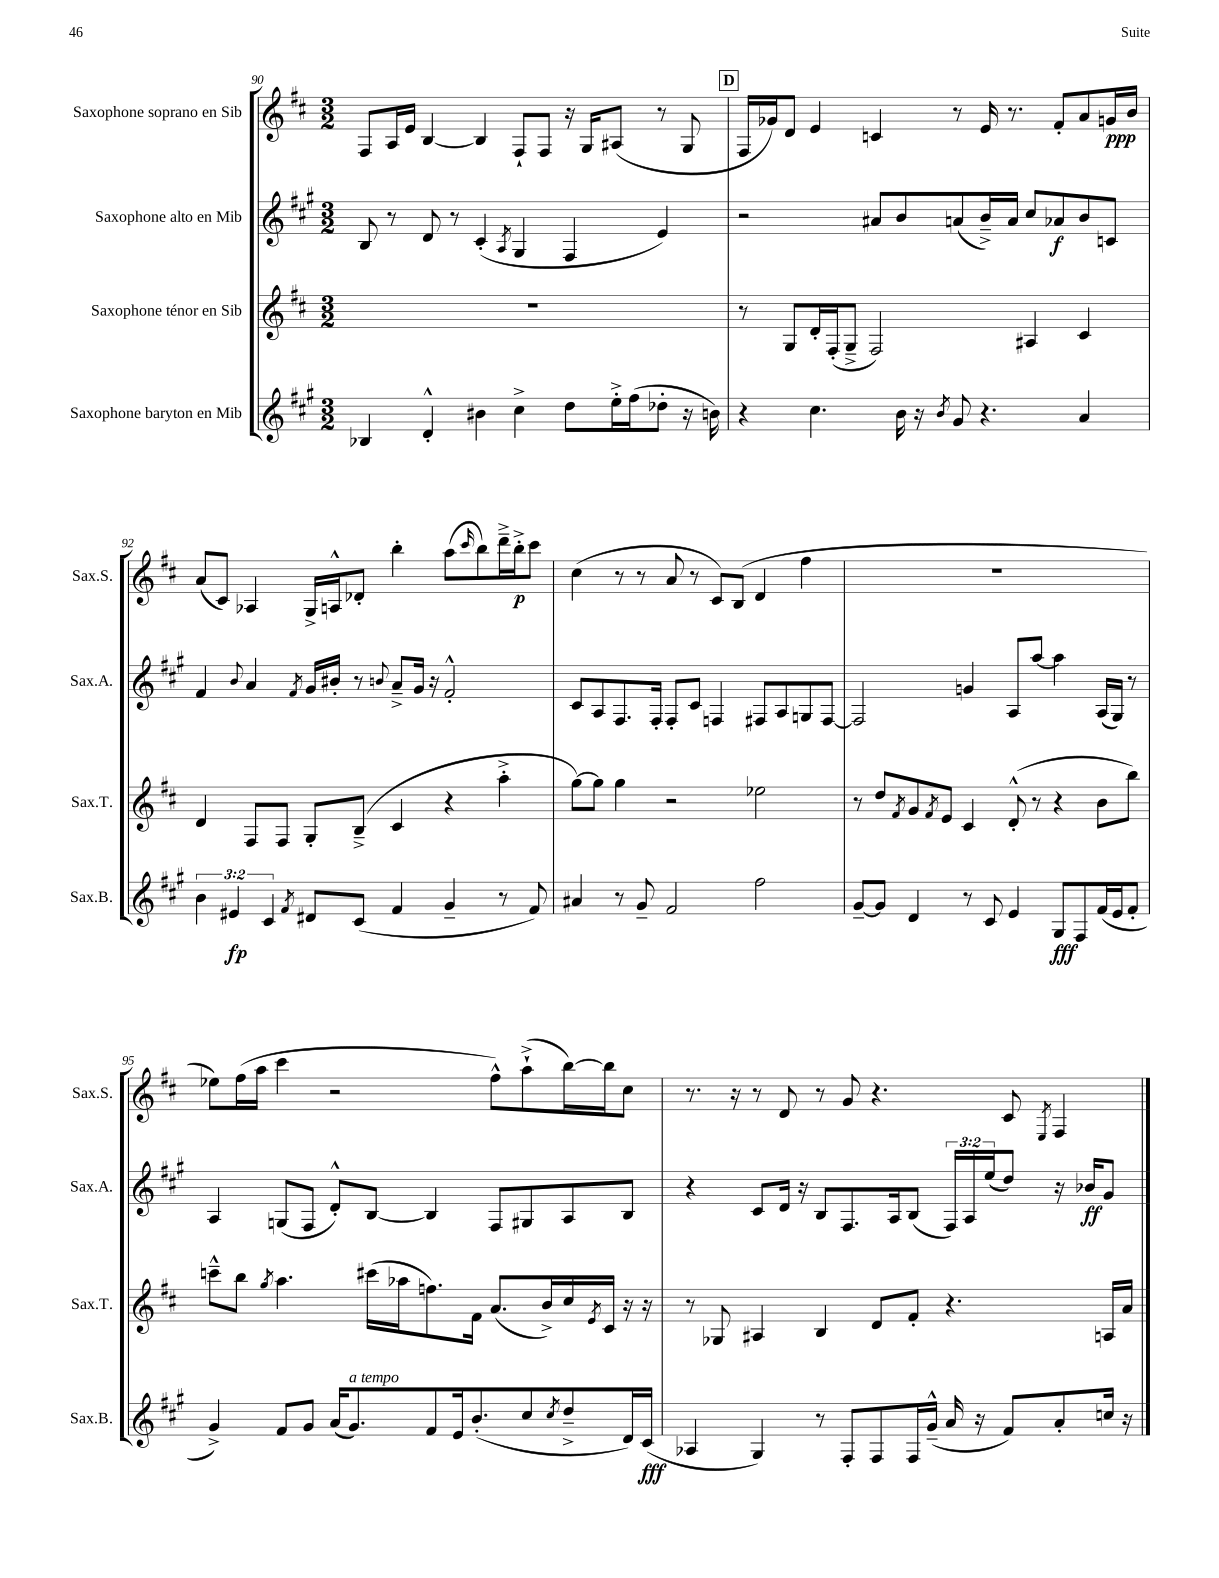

**kern	**kern	**kern	**kern
*staff4	*staff3	*staff2	*staff1
*clefG2	*clefG2	*clefG2	*clefG2
*k[f#c#g#]	*k[f#c#]	*k[f#c#g#]	*k[f#c#]
*M3/2	*M3/2	*M3/2	*M3/2
4B-/	1.r	8B/	8F#/L
.	.	8r	16A/L
.	.	.	16e/JJ
4d'^^/	.	8d/	[4B/
.	.	8r	.
4b#\	.	(4c#'/	4B/]
.	.	8qA/	.
4cc#^\	.	4G#/	8F#`/L
.	.	.	8F#/J
8dd\L	.	4F#/	16r
.	.	.	16G/LK
16ee'^\L	.	.	(8A#/J
(16ff#\J	.	.	.
8dd-'\J	.	4e/)	8r
16r	.	.	8G/
16b\)	.	.	.
=	=	=	=
4r	8r	2r	16F#/LL
.	.	.	16g-/J)
.	8G/L	.	8d/J
4.cc#\	16d'/L	.	4e/
.	(16F#'/J	.	.
.	8G~^/J	.	.
.	2F#/)	8a#/L	4c/
16b\	.	8b/	.
16r	.	.	.
8qb/	.	.	.
8g#/	.	(8a/	8r
4.r	.	16b~^/L)	16e/
.	.	16a/JJ	8.r
.	4A#/	8cc#/L	.
.	.	8a-/	8f#'/L
4a/	4c#/	8b/	8a/
.	.	8c/J	16g/L
.	.	.	16b/JJ
=	=	=	=
6b\	4d/	4f#/	(8a/L
.	.	.	8c#/J)
6e#/	.	.	.
.	.	8qqb/	.
.	8F#/L	4a/	4A-/
6c#/	.	.	.
.	8F#/J	.	.
8qf#/	.	8qf#/	.
8d#/L	8G'/L	16g#/LL	16G^/LL
.	.	16b#'/JJ	16A^^/J
(8c#/J	(8B~^/J	8r	8d-'/J
.	.	8qqb/	.
4f#/	4c#/	8a~^/L	4bb'\
.	.	16g#/Jk	.
.	.	16r	.
4g#~/	4r	2f#'^^/	(8aa\L
.	.	.	16qqccc#/
.	.	.	8bb\)
8r	4aa'^\	.	16ddd~^\L
.	.	.	16bb'^\J
8f#/)	.	.	8ccc#\J
=	=	=	=
4a#/	[8gg\L)	8c#/L	(4cc#\
.	8gg\]J	8A/	.
8r	4gg\	8.F#/	8r
8g#~/	.	.	8r
.	.	16F#'/Jk	.
2f#/	2r	8F#'/L	8a/
.	.	8c#/J	8r
.	.	4F/	8c#/L)
.	.	.	(8B/J
2ff#\	2ee-\	8F#/L	4d/
.	.	8A/	.
.	.	8G/	4ff#\
.	.	[8F#/J	.
=	=	=	=
[8g#~/L	8r	2F#/]	1.r
8g#/]J	8dd/L	.	.
.	8qf#/	.	.
4d/	8g/	.	.
.	8qf#/	.	.
.	8e/J	.	.
8r	4c#/	4g/	.
8c#/	.	.	.
4e/	(8d'^^/	8A/L	.
.	8r	[8aa/J	.
8G#/L	4r	4aa\]	.
8F#/	.	.	.
(16f#/L	8b\L	(16A/LL	.
16e/J	.	16G#/JJ)	.
8f#'/J	8bb\J)	8r	.
=	=	=	=
4g#^/)	8ccc~^^\L	4A/	8ee-\L)
.	8bb\J	.	(16ff#\L
.	.	.	16aa\JJ
.	8qgg/	.	.
8f#/L	4.aa\	(8G/L	4ccc#\
8g#/J	.	8F#/J	.
(16a/LK	.	8d'^^/L)	2r
8.g#/)	.	.	.
.	(16ccc#\LL	[8B/J	.
.	16aa-\J	.	.
8f#/	8.ff\)	4B/]	.
16e/k	.	.	.
(8.b'/	16f#\Jk	.	.
.	(8.a/L	8F#/L	8ff#^^\L)
8cc#/	.	8G#/	(8aa`^\
.	16b^/L)	.	.
8qcc#/	.	.	.
8dd~^/	16cc#/	8A/	[16bb\L)
.	8qe/	.	.
.	16c#/JJ	.	16bb\]J
16d/L)	16r	8B/J	8cc#\J
(16c#/JJ	16r	.	.
=	=	=	=
4A-/	8r	4r	8.r
.	8G-/	.	.
.	.	.	16r
4G#/)	4A#/	8c#/L	8r
.	.	16d/Jk	8d/
.	.	16r	.
8r	4B/	8B/L	8r
8F#'/L	.	8.F#/	8g/
8F#/	8d/L	.	4.r
.	.	16A/k	.
16F#/L	8f#'/J	(8B/J	.
(16g#~^^/JJ	.	.	.
16a/	4.r	24F#/LL)	.
.	.	24A/	.
16r	.	.	.
.	.	(24ee/J	.
8f#/L)	.	8dd/J)	8c#/
.	.	.	8qE/
8a'/	.	16r	4F#/
.	.	16b-/LK	.
16cc/Jk	16A/LL	8g#/J	.
16r	16a/JJ	.	.
==	==	==	==
*-	*-	*-	*-
